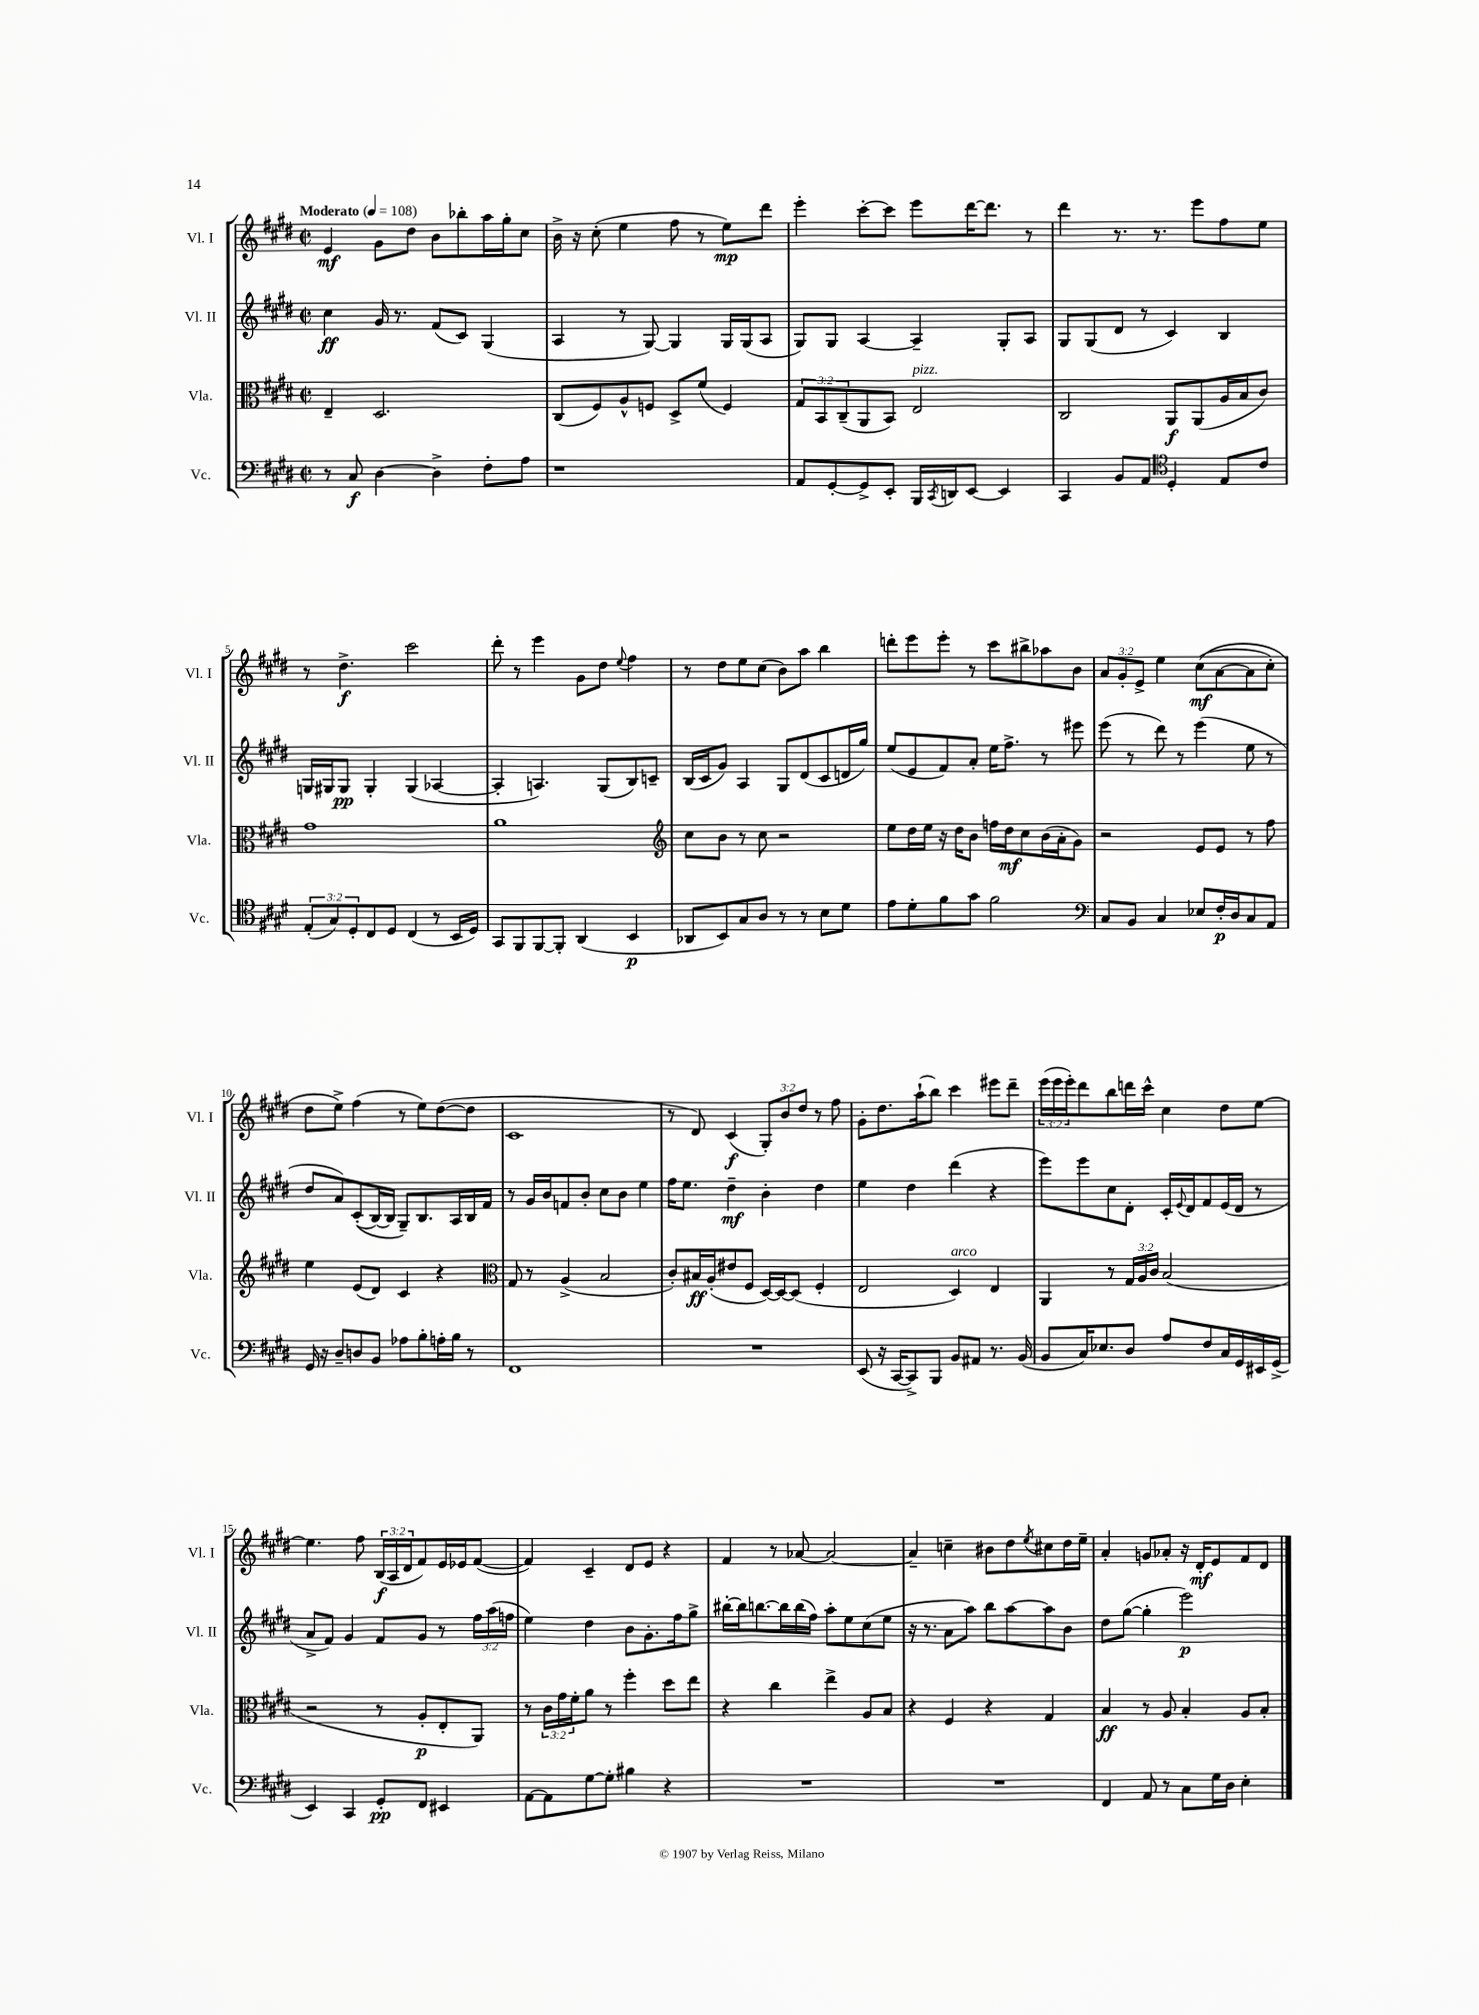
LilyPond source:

<<
\new StaffGroup <<
\new Staff = "s0" \with { instrumentName = "Vl. I" shortInstrumentName = "Vl. I" } {
    \clef treble \key e \major \defaultTimeSignature \time 2/2 \override Staff.TupletNumber.text = #tuplet-number::calc-fraction-text \tempo "Moderato" 4 = 108
    e'4\mf gis'8 dis''8 b'8 bes''8-. a''16 gis''16-. cis''8 |
    b'16-> r16 cis''8-.( e''4 fis''8 r8 e''8\mp) dis'''8 |
    e'''4-. cis'''8~-. cis'''8 e'''8 dis'''16~ dis'''8. r8 |
    dis'''4 r8. r8. e'''8 fis''8 e''8 |
    r8 dis''4.->\f cis'''2 |
    dis'''8-. r8 e'''4 gis'8 dis''8 \appoggiatura { e''8 } fis''4 |
    r8 dis''8 e''8 cis''8( b'8) a''8 b''4 |
    d'''8-. e'''8 e'''8-. r8 cis'''8 bis''8-> aes''8 b'8 |
    \tuplet 3/2 { a'8 gis'8-. e'8-> } e''4 cis''8\mf(\( a'8~ a'8 cis''8-.) |
    dis''8 e''8->\) fis''4( r8 e''8) dis''8~( dis''8 |
    cis'1 |
    r8 dis'8) cis'4\f( \tuplet 3/2 { gis8-.) b'8 dis''8 } r8 fis''8 |
    gis'8-. dis''8. a''16-!( b''8) cis'''4 eis'''8 dis'''8-- |
    \tuplet 3/2 { e'''16( e'''16 e'''16-.) } dis'''8 b''8 d'''16 cis'''16-^ cis''4 dis''8 e''8~ |
    e''4. fis''8 \tuplet 3/2 { b16\f( a16 dis'16 } fis'8) e'16 ees'16 fis'8~( |
    fis'4) cis'4-- dis'8 e'8 r4 |
    fis'4 r8 aes'8~ aes'2~ |
    aes'4-- c''4-- bis'8 dis''8 \acciaccatura { e''8 } cis''8 dis''16 e''16-- |
    a'4-. g'8 aes'8-. r16 dis'16-.\mf e'8 fis'8 dis'8 \bar "|." |
}
\new Staff = "s1" \with { instrumentName = "Vl. II" shortInstrumentName = "Vl. II" } {
    \clef treble \key e \major \defaultTimeSignature \time 2/2 \override Staff.TupletNumber.text = #tuplet-number::calc-fraction-text
    cis''4\ff gis'16 r8. fis'8( cis'8) gis4( |
    a4 r8 gis8~) gis4 gis16 gis16( a8 |
    gis8) gis8 a4~ a4-- gis8-. a8 |
    gis8 gis8( dis'8 r8 cis'4) b4 |
    g16 gis16 gis8\pp gis4-. gis4( aes4~ |
    aes4-. a4.) gis8( b8) c'8-- |
    b16( cis'16 gis'8) a4 gis8 dis'8( cis'8 d'16 gis''16) |
    e''8( e'8 fis'8) a'8-. e''16 fis''8.-> r8 eis'''8 |
    e'''8( r8 dis'''8) r8 e'''4( e''8 r8 |
    dis''8 a'8) cis'8-.(\( b16~) b16 gis8--\) b8. a16 b16 fis'16 |
    r8 gis'16 b'16 f'8 b'8-. cis''8 b'8 e''4 |
    fis''16 e''8. dis''4--\mf b'4-. dis''4 |
    e''4 dis''4 dis'''4( r4 |
    e'''8) e'''8 cis''8 dis'8-. cis'16-. \appoggiatura { e'8 } dis'16 fis'8 e'16( dis'16 r8 |
    a'8-> fis'8) gis'4 fis'8 gis'8 r8 \tuplet 3/2 { fis''16 a''16( f''16 } |
    e''4) dis''4 b'8 gis'8.-. fis''16 gis''8-> |
    bis''16~-. bis''16 b''8.~ b''16 b''16( fis''16) a''8-. e''8 cis''8( e''8 |
    r16 r8. a'8 a''8) b''8 a''8~ a''8 b'8 |
    dis''8 gis''8~( gis''4-. e'''2\p) \bar "|." |
}
\new Staff = "s2" \with { instrumentName = "Vla." shortInstrumentName = "Vla." } {
    \clef alto \key e \major \defaultTimeSignature \time 2/2 \override Staff.TupletNumber.text = #tuplet-number::calc-fraction-text
    e4-- dis2. |
    cis8( fis8) a8-^ f8 dis8-> fis'8( f4) |
    \tuplet 3/2 { gis8 b,8 cis8--( } a,8 b,8) e2^\markup { \italic "pizz." } |
    cis2 a,8\f a,8( a16 b16 cis'8) |
    gis'1 |
    a'1 |
    \clef treble cis''8 b'8 r8 cis''8 r2 |
    e''8 dis''16 e''16 r16 dis''16 b'8 f''16 dis''16\mf cis''8 b'16( a'16-. gis'8) |
    r2 e'8 e'8 r8 fis''8 |
    e''4 e'8( dis'8) cis'4 r4 |
    \clef alto gis8 r8 a4->( b2 |
    cis'8-.) bis16\ff a16-.( eis'8 fis8 dis16~) dis16~ dis8( fis4-. |
    e2 dis4^\markup { \italic "arco" }) e4 |
    a,4 r8 \tuplet 3/2 { gis16 a16 cis'16 } b2( |
    r2 r8 a8-.\p e8-. a,8) |
    r8 \tuplet 3/2 { cis'16 gis'16 fis'16-. } a'8 r8 fis''4-. dis''8 e''8 |
    r4 cis''4 e''4-> a8 b8 |
    r4 fis4 r4 gis4 |
    b4\ff r8 a8 b4-. a8 b8-. \bar "|." |
}
\new Staff = "s3" \with { instrumentName = "Vc." shortInstrumentName = "Vc." } {
    \clef bass \key e \major \defaultTimeSignature \time 2/2 \override Staff.TupletNumber.text = #tuplet-number::calc-fraction-text
    r8 cis8\f dis4~ dis4-> fis8-. a8 |
    r1 |
    a,8 gis,8~-. gis,8-> e,8-. b,,16 \acciaccatura { cis,8 } d,16 e,8~ e,4 |
    cis,4 b,8 a,8 \clef tenor dis4-. e8 cis'8 |
    \tuplet 3/2 { e8-.( gis8) dis8-. } cis8 dis8 cis4( r8 b,16 dis16) |
    gis,8 fis,8 fis,8~ fis,8-. a,4( b,4\p |
    aes,8 b,8) gis8 a8 r8 r8 b8 dis'8 |
    e'8 dis'8-. fis'8 gis'8 fis'2 |
    \clef bass cis8 b,8 cis4 ees8 fis16-.\p dis16 cis8 a,8 |
    gis,16 r16 dis8-- d8 b,8 aes8 b8-. a16-. b16 r8 |
    fis,1 |
    R1 |
    e,8( r16 cis,16~ cis,8->) b,,8 b,8 ais,8 r8. b,16( |
    b,8 cis16) ees8. dis8 a8 fis8 cis16 gis,16 eis,16 gis,16->( |
    e,4) cis,4 gis,8-.\pp fis,8 eis,4 |
    a,8~ a,8 gis8~ gis8-. bis4 r4 |
    R1 |
    R1 |
    fis,4 a,8 r8 cis8 gis16 dis16 e4-. \bar "|." |
}
>>
>>
